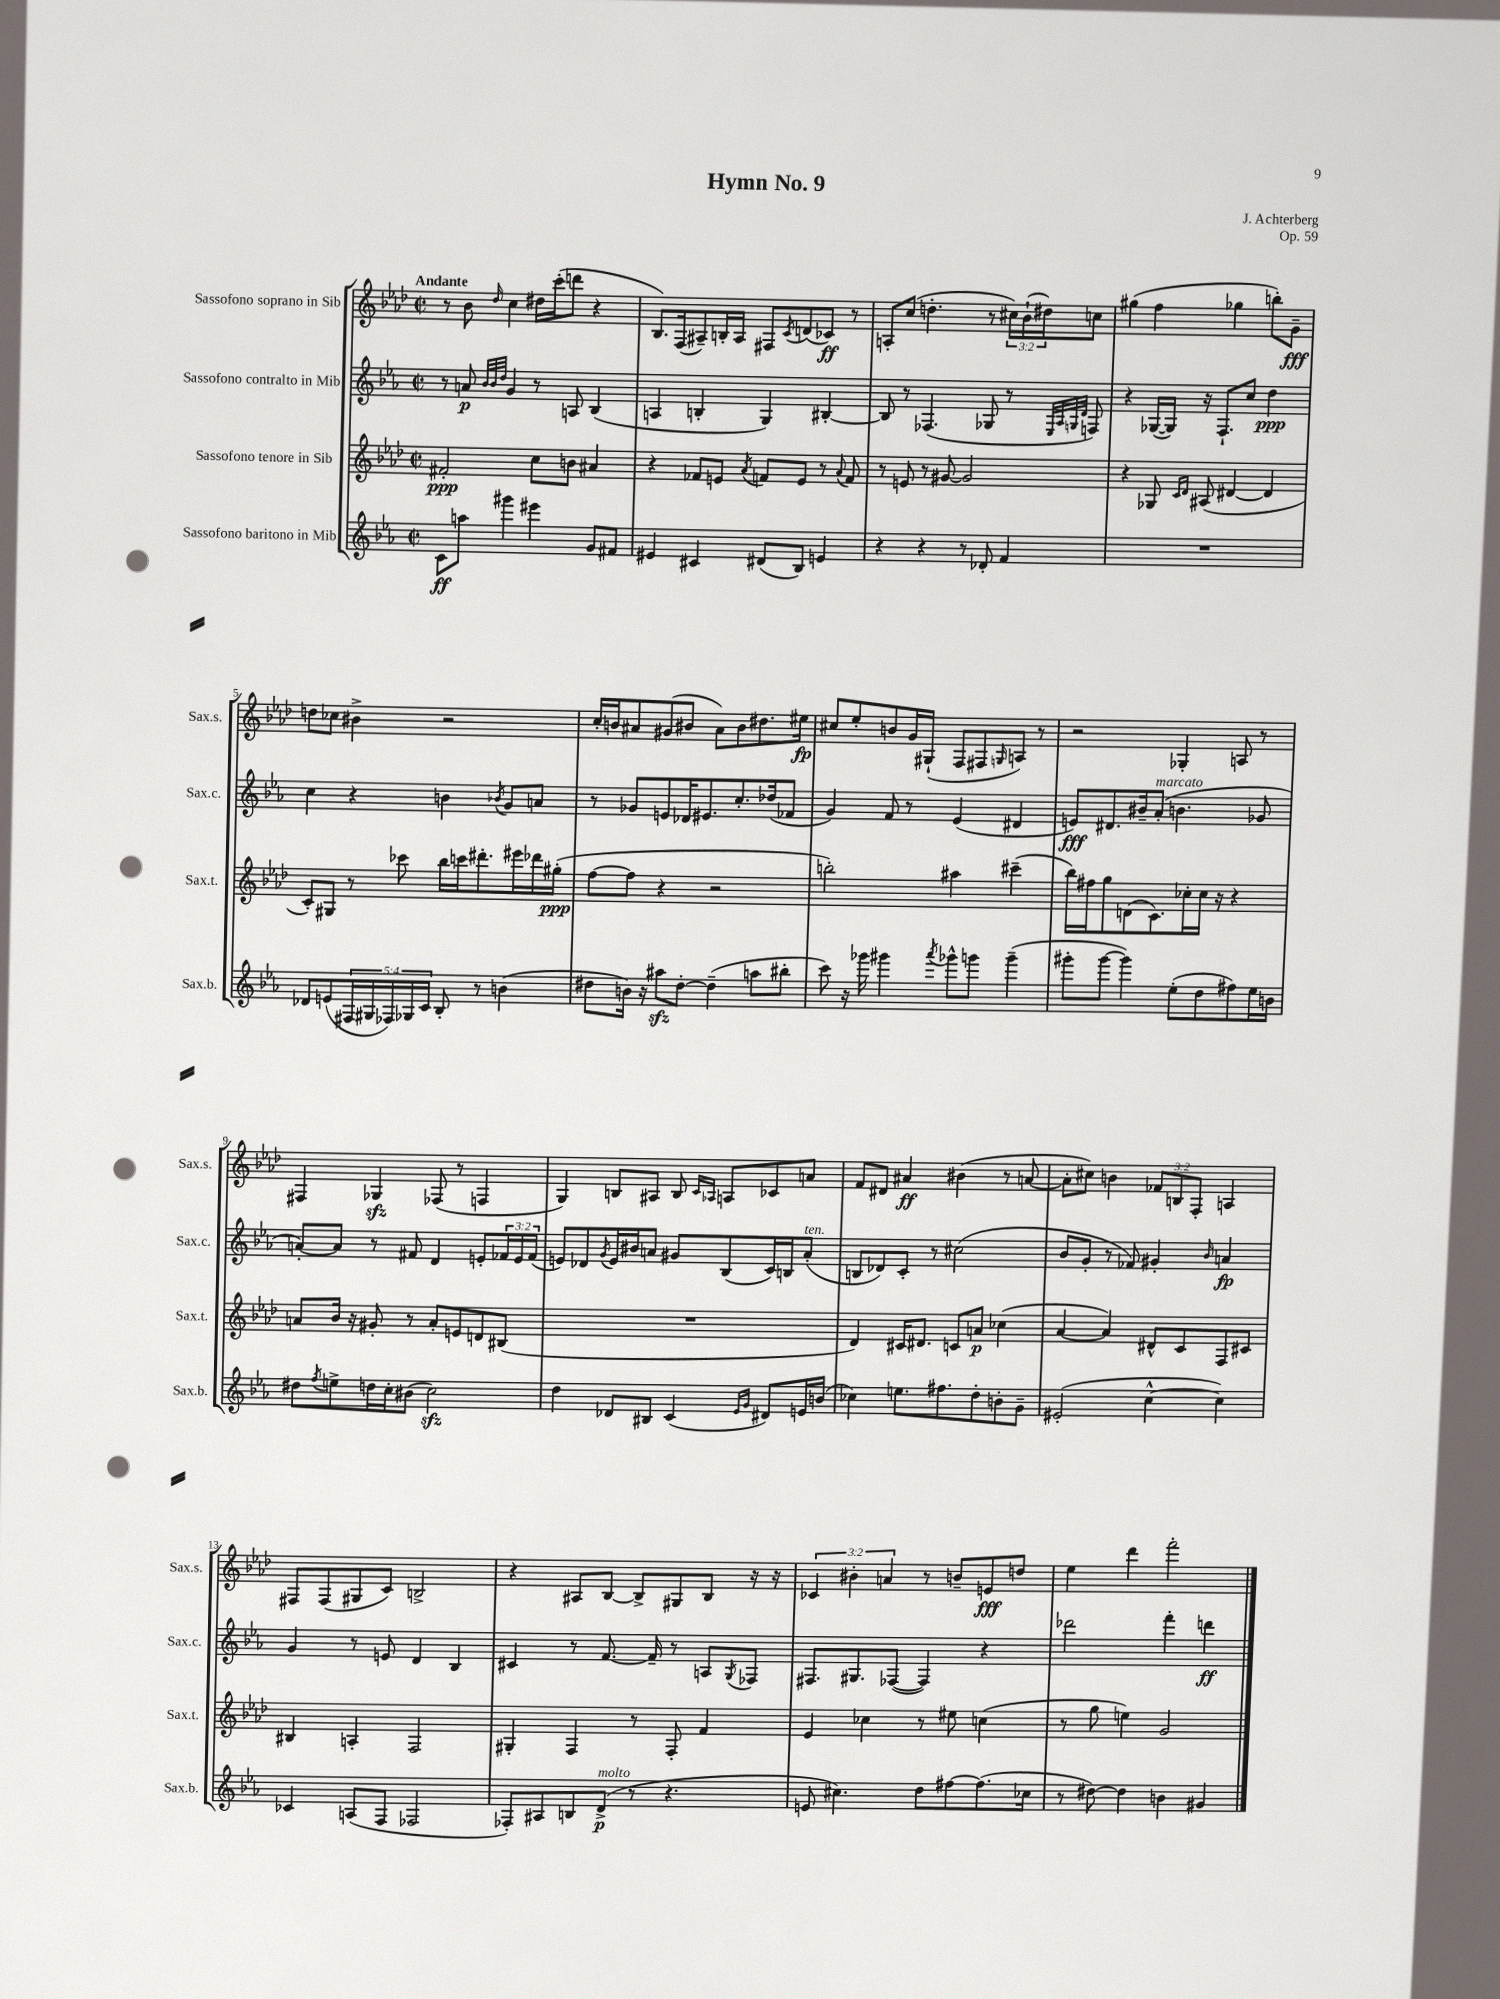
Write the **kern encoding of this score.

**kern	**dynam	**kern	**dynam	**kern	**dynam	**kern	**dynam
*part4	*part4	*part3	*part3	*part2	*part2	*part1	*part1
*staff4	*staff4	*staff3	*staff3	*staff2	*staff2	*staff1	*staff1
*I"Sassofono baritono in Mib	*	*I"Sassofono tenore in Sib	*	*I"Sassofono contralto in Mib	*	*I"Sassofono soprano in Sib	*
*I'Sax.b.	*	*I'Sax.t.	*	*I'Sax.c.	*	*I'Sax.s.	*
*clefG2	*	*clefG2	*	*clefG2	*	*clefG2	*
*k[b-e-a-]	*	*k[b-e-a-d-]	*	*k[b-e-a-]	*	*k[b-e-a-d-]	*
*M2/2	*	*M2/2	*	*M2/2	*	*M2/2	*
*met(c|)	*	*met(c|)	*	*met(c|)	*	*met(c|)	*
=1	=1	=1	=1	=1	=1	=1	=1
!	!	!	!	!	!	!LO:TX:a:B:t=Andante	!
8c\L	ff	2f#X'/	ppp	8r	.	8r	.
8aan\J	.	.	.	8an/	p	8b-\	.
.	.	.	.	32qqb-/LLL	.	.	.
.	.	.	.	32qqb-/	.	.	.
.	.	.	.	32qqdd/JJJ	.	16qqdd-/	.
4ggg#X\	.	.	.	4g/	.	4cc\	.
4eee#X\	.	8cc\L	.	8r	.	16dd#X\LL	.
.	.	.	.	.	.	(16ccc'\J	.
.	.	8bn\J	.	8An/	.	8dddn\J	.
8g/L	.	4a#X/	.	(4B-/	.	4r	.
8f#X/J	.	.	.	.	.	.	.
=2	=2	=2	=2	=2	=2	=2	=2
4e#X/	.	4r	.	4An/	.	8.B-/L)	.
.	.	.	.	.	.	(16F/k	.
4c#X/	.	8f-X/L	.	4Bn'/	.	8A#X~/)	.
.	.	8en/J	.	.	.	16Bn'/L	.
.	.	.	.	.	.	16A#/JJ	.
.	.	8qa-/	.	.	.	.	.
(8d#X/L	.	8fn/L	.	4G/)	.	8F#X/L	.
.	.	.	.	.	.	8qc/	.
8B-/J)	.	8e/J	.	.	.	(8dn/	.
4en/	.	8r	.	[4B#X'/	.	8c-X/J)	ff
.	.	8qqa-/	.	.	.	.	.
.	.	8f/	.	.	.	8r	.
=3	=3	=3	=3	=3	=3	=3	=3
4r	.	8r	.	8B#/]	.	8An'/L	.
.	.	8en/	.	8r	.	(8cc/J	.
4r	.	8r	.	(4.F-X/	.	4.ddn'\	.
.	.	[8g#X/	.	.	.	.	.
8r	.	2g#/]	.	.	.	.	.
8d-X'/	.	.	.	8G-X/	.	8r	.
4f/	.	.	.	8r	.	24cc#X\LL)	.
.	.	.	.	.	.	(24b-`\	.
.	.	.	.	.	.	24dd#X\J)	.
.	.	.	.	32qqE-/LLL	.	.	.
.	.	.	.	32qqA-/	.	.	.
.	.	.	.	32qqGn/	.	.	.
.	.	.	.	32qqd/JJJ	.	.	.
.	.	.	.	8Fn/)	.	8ccn\J	.
=4	=4	=4	=4	=4	=4	=4	=4
1r	.	4r	.	4r	.	(4gg#X\	.
.	.	8G-X/	.	([16G-X/LL	.	4ff\	.
.	.	.	.	16G-/JJ])	.	.	.
.	.	16qqc/LL	.	.	.	.	.
.	.	16qqd-/JJ	.	.	.	.	.
.	.	(8A#X/	.	16r	.	.	.
.	.	.	.	8.F`/L	.	.	.
.	.	[4d#X/	.	.	.	4gg-X\	.
.	.	.	.	8cc/J	.	.	.
.	.	4d#/]	.	4dd\	ppp	8bbn'\L)	.
.	.	.	.	.	.	8g~\J	fff
!!LO:LB:g=z
=5	=5	=5	=5	=5	=5	=5	=5
8d-X/L	.	8c'/L)	.	4cc\	.	8ddn\L	.
(8en/	.	8G#X/J	.	.	.	8cc-X\J	.
20F#X/L	.	8r	.	4r	.	4b#X^\	.
20G#X/	.	.	.	.	.	.	.
20F-X/)	.	.	.	.	.	.	.
.	.	8ccc-X\	.	.	.	.	.
20G-X/	.	.	.	.	.	.	.
20c/JJ	.	.	.	.	.	.	.
8B-'/	.	16bb-\LL	.	4bn\	.	2r	.
.	.	16cccn\J	.	.	.	.	.
8r	.	8.ddd#X'\	.	.	.	.	.
.	.	.	.	8qb-X/	.	.	.
(4bn\	.	.	.	8g/L	.	.	.
.	.	16eee#X\L	.	.	.	.	.
.	.	16ddd-X\	.	8an/J	.	.	.
.	.	(16gg#X'\JJ	ppp	.	.	.	.
=6	=6	=6	=6	=6	=6	=6	=6
8dd#X\L	.	[8ff\L	.	8r	.	16cc'/LL	.
.	.	.	.	.	.	16bn/J	.
16bn\Jk)	.	8ff\J]	.	8g-X/L	.	8a#X/	.
16r	.	.	.	.	.	.	.
8aa#Xzz\L	.	4r	.	8en/	.	(8g#X/	.
[8dd#'\J	.	.	.	16d-X/K	.	8b#X/J	.
.	.	.	.	8.e#X/	.	.	.
(4dd#~\]	.	2r	.	.	.	8a#\L)	.
.	.	.	.	8.cc'/	.	8b#\	.
8aan\L	.	.	.	.	.	8.dd#X\	.
.	.	.	.	(16dd-X/k	.	.	.
8bb#X'\J	.	.	.	8f-X/J	.	.	.
.	.	.	.	.	.	16ee#X\Jk	fp
=7	=7	=7	=7	=7	=7	=7	=7
8ccc\)	.	2bbn'\)	.	4g/)	.	8cc#X/L	.
16r	.	.	.	.	.	8ee-'/	.
16ggg-X\	.	.	.	.	.	.	.
4ggg#X\	.	.	.	8f/	.	8bn/	.
.	.	.	.	8r	.	16g/L	.
.	.	.	.	.	.	(16G#X`/JJ	.
8qaaa-/	.	.	.	.	.	.	.
8ggg-X^^\L	.	4aa#X\	.	(4e-/	.	8F/L	.
8gggn\J	.	.	.	.	.	8F#X/	.
.	.	.	.	.	.	16qqGn/	.
(4ggg~\	.	(4ccc#X~\	.	4d#X/	.	8An/J)	.
.	.	.	.	.	.	8r	.
=8	=8	=8	=8	=8	=8	=8	=8
8ggg#X'\L	.	16bb-\LL)	.	8en/L)	fff	2r	.
.	.	16ff#X\J	.	.	.	.	.
[8ggg#\J	.	8gg\	.	8.d#X/	.	.	.
4ggg#\])	.	(8dn\	.	.	.	.	.
.	.	.	.	16b#X~/k	.	.	.
!	!	!	!	!LO:TX:a:i:t=marcato	!	!	!
.	.	8.c\)	.	(8a-'/J	.	.	.
(8ee-'\L	.	.	.	4.bn\	.	4G-X'/	.
.	.	16cc-X'\L	.	.	.	.	.
8dd\	.	16cc-\JJ	.	.	.	.	.
.	.	16r	.	.	.	.	.
8ff#X\)	.	4r	.	.	.	8An/	.
16ee-\L	.	.	.	8g-X/	.	8r	.
16bn\JJ	.	.	.	.	.	.	.
!!LO:LB:g=z
=9	=9	=9	=9	=9	=9	=9	=9
8dd#X\L	.	8an/L	.	[8an'/L)	.	4F#X/	.
8qff/	.	.	.	.	.	.	.
8een^\	.	16b-/Jk	.	8a/J]	.	.	.
.	.	16r	.	.	.	.	.
16ddn\L	.	8g#X'/	.	8r	.	4G-Xzz/	.
16cc'\J	.	.	.	.	.	.	.
(8b#X\J	.	8r	.	8f#X/	.	.	.
2cczz\)	.	8a'/L	.	4d/	.	(8F-X/	.
.	.	8en/	.	.	.	8r	.
.	.	8dn/	.	8en'/L	.	4Fn/	.
.	.	(8B#X/J	.	24f-X/L	.	.	.
.	.	.	.	24e/	.	.	.
.	.	.	.	(24f-/JJ	.	.	.
=10	=10	=10	=10	=10	=10	=10	=10
4dd\	.	1r	.	8en/L)	.	4G/)	.
.	.	.	.	8d-X/	.	.	.
.	.	.	.	8qg/	.	.	.
8d-X/L	.	.	.	16e/L	.	8Bn/L	.
.	.	.	.	16b#X/J	.	.	.
8B#X/J	.	.	.	8an/J	.	8A#X/J	.
(4c/	.	.	.	8g#X/L	.	8B/	.
.	.	.	.	.	.	16qqc/LL	.
.	.	.	.	.	.	16qqA-X/JJ	.
.	.	.	.	(8B-/	.	8An/L	.
16qqe-/LL	.	.	.	.	.	.	.
16qqg/JJ	.	.	.	.	.	.	.
8d#X/L)	.	.	.	16c/L)	.	8c-X/	.
.	.	.	.	16Bn/J	.	.	.
!	!	!	!	!LO:TX:a:i:t=ten.	!	!	!
16en/L	.	.	.	(8a'/J	.	8an/J	.
(16bn/JJ	.	.	.	.	.	.	.
=11	=11	=11	=11	=11	=11	=11	=11
4cc-X\)	.	4d-/)	.	8Bn/L	.	8f/L	.
.	.	.	.	8d-X/)	.	8d#X/J	.
8.een\L	.	16c#X/KL	.	8c'/J	.	4a#X/	ff
.	.	8.d#X/J	.	.	.	.	.
.	.	.	.	8r	.	.	.
8.ff#X\	.	.	.	.	.	.	.
.	.	8cn/L	.	(2cc#X\	.	(4b#X\	.
8dd'\	.	8an/J	p	.	.	.	.
8bn'\	.	(4cc-X\	.	.	.	8r	.
8g~\J	.	.	.	.	.	[8an/	.
=12	=12	=12	=12	=12	=12	=12	=12
(2e#X'/	.	[4a-/	.	8b-/L	.	8a'\L]	.
.	.	.	.	8g'/J	.	8cc#X\J)	.
.	.	4a-/])	.	8r	.	4bn\	.
.	.	.	.	8f-X/)	.	.	.
[4cc^^\	.	8d#X^^/L	.	4g#X'/	.	12f-X/L	.
.	.	.	.	.	.	12Bn/	.
.	.	8c/	.	.	.	.	.
.	.	.	.	.	.	12F'/J	.
.	.	.	.	16qqb-/	.	.	.
4cc\])	.	8F/	.	4an/	fp	4An/	.
.	.	8c#X/J	.	.	.	.	.
!!LO:LB:g=z
=13	=13	=13	=13	=13	=13	=13	=13
4c-X/	.	4B#X/	.	4g/	.	8F#X/L	.
.	.	.	.	.	.	(8F#/	.
(8An/L	.	4An'/	.	8r	.	8G#X/	.
8F/J	.	.	.	8en/	.	8c/J)	.
2F-X/	.	2F/	.	4d/	.	2Bn^/	.
.	.	.	.	4B-/	.	.	.
=14	=14	=14	=14	=14	=14	=14	=14
8F-X'/L)	.	4G#X'/	.	4c#X/	.	4r	.
8A#X/	.	.	.	.	.	.	.
8Bn/	.	4F/	.	8r	.	8A#X/L	.
!LO:TX:a:i:t=molto	!	!	!	!	!	!	!
(8d^/J	p	.	.	[8.f/	.	[8B-/J	.
8r	.	8r	.	.	.	8B-^/L]	.
.	.	.	.	16f~/]	.	.	.
4.r	.	8F'/	.	8r	.	8G#X/	.
.	.	4f/	.	8An/L	.	8B-/J	.
.	.	.	.	8qG/	.	.	.
.	.	.	.	8F-X/J	.	16r	.
.	.	.	.	.	.	16r	.
=15	=15	=15	=15	=15	=15	=15	=15
8en/	.	4e-/	.	8.F#X/L	.	6c-X/	.
4.cc#X\)	.	.	.	.	.	.	.
.	.	.	.	.	.	6b#X'\	.
.	.	.	.	8.G#X/	.	.	.
.	.	4cc-X\	.	.	.	.	.
.	.	.	.	.	.	6an/	.
.	.	.	.	([8F-X/J	.	.	.
8dd\L	.	8r	.	4F-/])	.	8r	.
[8ff#X\	.	8ee#X\	.	.	.	8bn~/L	.
(8.ff#\]	.	(4ccn\	.	4r	.	8en/	fff
.	.	.	.	.	.	8ddn/J	.
16cc-X\Jk	.	.	.	.	.	.	.
=16	=16	=16	=16	=16	=16	=16	=16
8r	.	8r	.	2ddd-X\	.	4ee-\	.
[8dd#X\)	.	8gg\	.	.	.	.	.
4dd#\]	.	4een\)	.	.	.	4ddd-\	.
4bn\	.	2g/	.	4fff'\	.	2fff'\	.
4g#X/	.	.	.	4dddn\	ff	.	.
==	==	==	==	==	==	==	==
*-	*-	*-	*-	*-	*-	*-	*-
